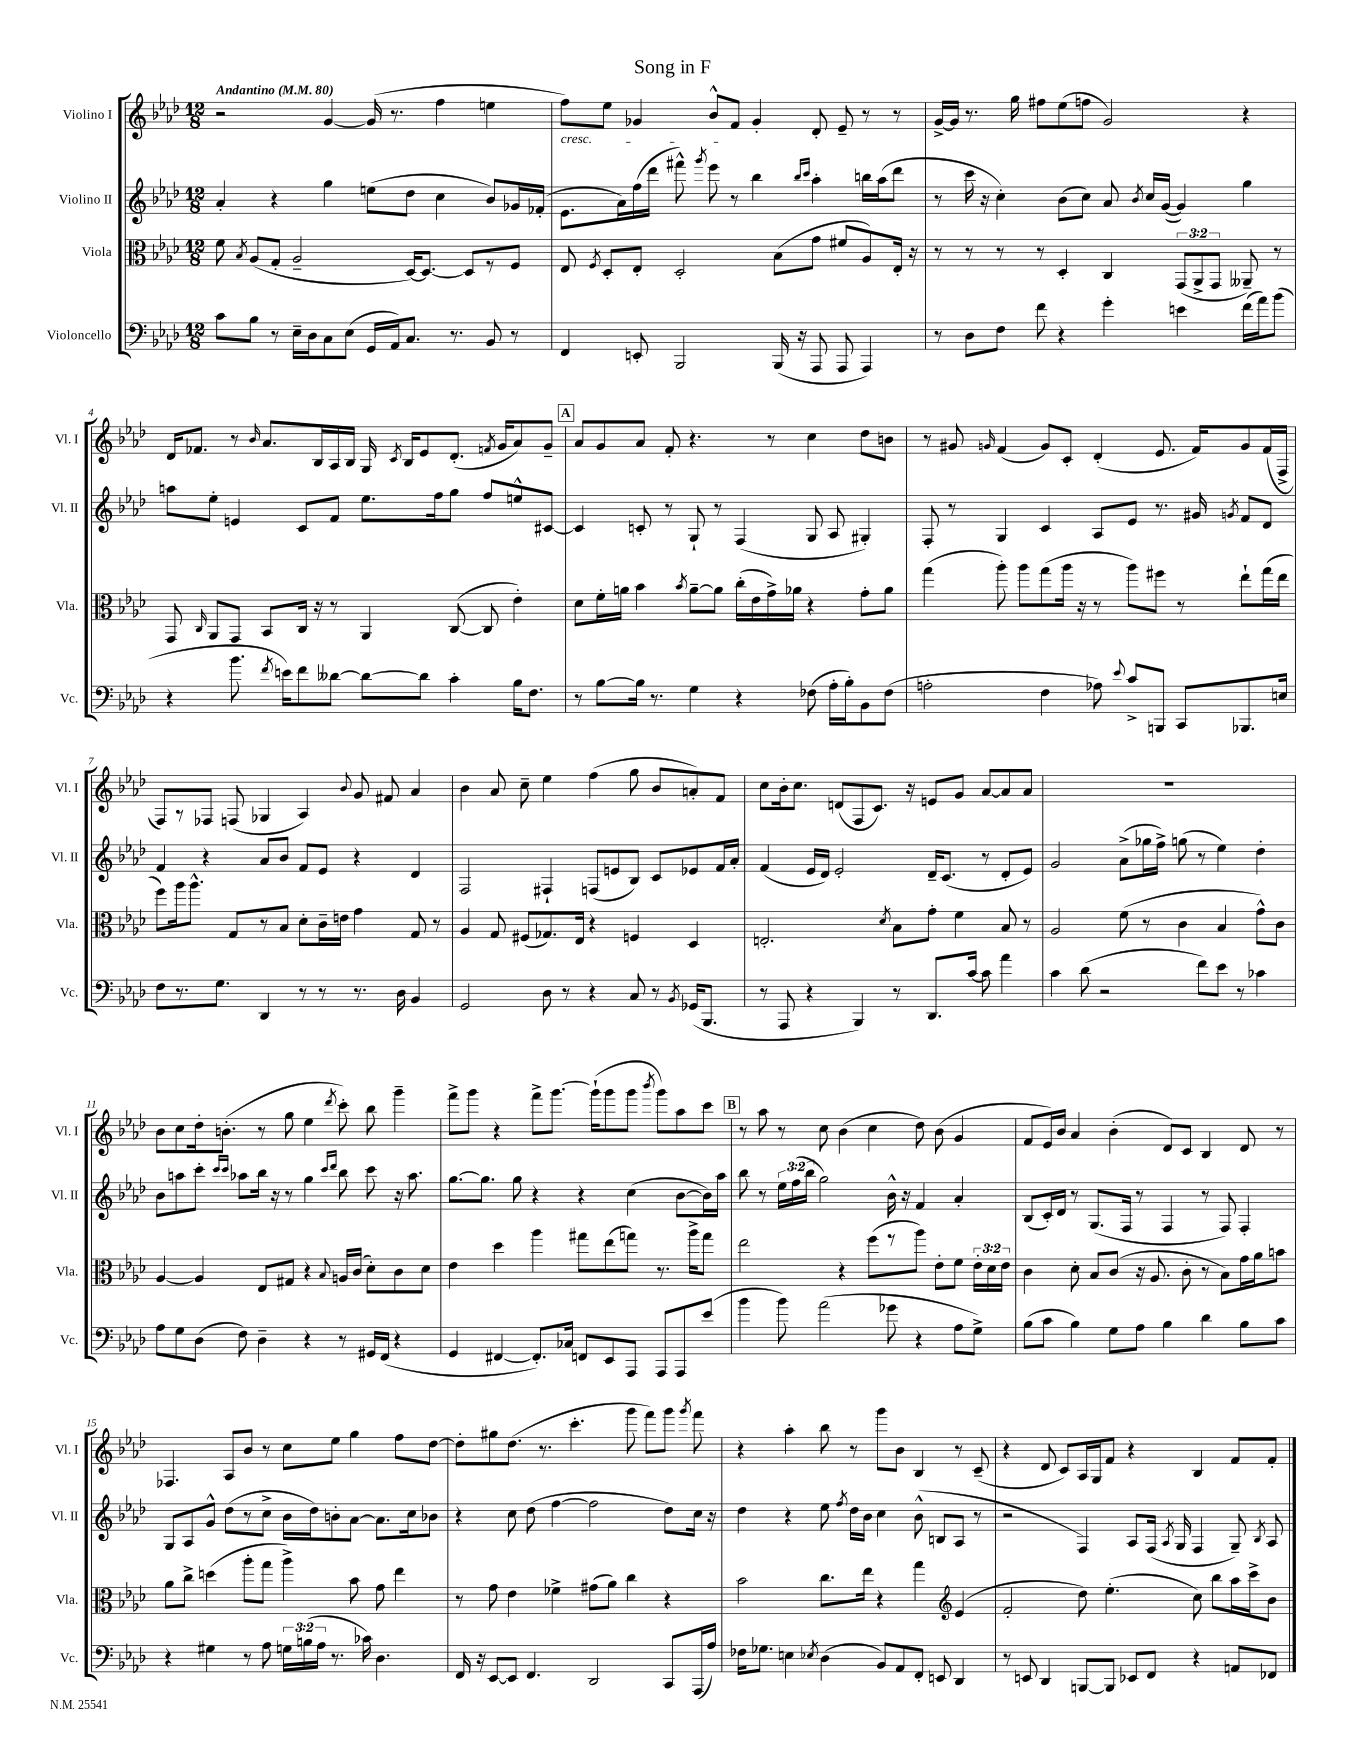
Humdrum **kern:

**kern	**kern	**kern	**kern
*part4	*part3	*part2	*part1
*staff4	*staff3	*staff2	*staff1
*I"Violoncello	*I"Viola	*I"Violino II	*I"Violino I
*I'Vc.	*I'Vla.	*I'Vl. II	*I'Vl. I
*clefF4	*clefC3	*clefG2	*clefG2
*k[b-e-a-d-]	*k[b-e-a-d-]	*k[b-e-a-d-]	*k[b-e-a-d-]
*M12/8	*M12/8	*M12/8	*M12/8
*MM80	*MM80	*MM80	*MM80
=1	=1	=1	=1
!	!	!	!LO:TX:a:B:t=Andantino
8c\L	8f\	4a-'/	2r
.	8qB-/	.	.
8B-\J	(8A-/L	.	.
8r	8G'/J	4r	.
16E-~\LL	2A-~/	.	.
16D-\J	.	.	.
8C\	.	4gg\	[4g/
(8E-\J	.	.	.
16GG/LL	.	(8een\L	(16g/]
16AA-/J)	.	.	8.r
8.C/J	[16D-/KL)	8dd-\J	.
.	8.D-/J_	.	.
.	.	4cc\	4ff\
8.r	.	.	.
.	8D-/L]	.	.
8BB-/	8r	8b-/L)	4een\
8r	8F/J	16g-X/L	.
.	.	(16f-X'/JJ	.
=2	=2	=2	=2
!	!	!	!LO:TX:b:i:t=cresc.
4FF/	8E-/	8.e-\L	8ff\L)
.	8qF/	.	.
.	8D-'/L	.	8ee-\J
.	.	16a-\L)	.
8EEn'/	8E-'/J	(16ff\	4g-X/
.	.	16ddd-\JJ	.
2BBB-/	2D-'/	8fff#X^^\)	.
.	.	8qggg/	.
.	.	8eee-\	8b-^^/L
.	.	8r	8f/J
.	.	4bb-\	4g-'/
(16BBB-/	(8B-\L	.	.
16r	.	.	.
.	.	16qqbb-/LL	.
.	.	16qqccc/JJ	.
8AAA-/	8g\J	4aa-'\	8d-'/
8AAA-/	8f#X/L	.	8e-~/
4AAA-/)	8A-/)	16bbn\LL	8r
.	.	(16aa-\J	.
.	16E-'/Jk	8ddd-\J	8r
.	16r	.	.
=3	=3	=3	=3
8r	8r	8r	[16g^/LL
.	.	.	16g/JJ]
8D-\L	8r	16ccc\	8.r
.	.	16r	.
8F\J	8r	4cc'\)	.
.	.	.	16gg\
8f\	8r	.	8ff#X\L
4r	4D-'/	(8b-\L	(8ee-\
.	.	8cc\J)	8ffn\J
4g'\	4C/	8a-/	2g/)
.	.	8qb-/	.
.	.	16cc/LL	.
.	.	([16g/JJ	.
4en\	(12GG/L	4g/])	.
.	12AA-^/	.	.
.	12GG/J	.	.
(16f\LL	8AA--X~/)	4gg\	4r
16a-\J)	.	.	.
(8b-\J	8r	.	.
!!LO:LB:g=z
=4	=4	=4	=4
4r	8GG/	8aan\L	16d-/KL
.	.	.	8.f-X/J
.	16qqC/	.	.
.	8AA-/L	8ee-'\J	.
8.b-\	8GG/J	4en/	8r
.	.	.	16qqb-/
.	8BB-/L	.	8.a-/L
8qf/	.	.	.
16en\KL)	.	.	.
8f\	16C/Jk	8c/L	.
.	16r	.	16B-/L
[8d--X\J	8r	8f/J	16A-/
.	.	.	16B-/JJ
8d--\L_	4AA-/	8.ee-\L	16G/
.	.	.	8qc/
.	.	.	16B-/KL
8d--\J]	.	.	8e-/
.	.	16ff\k	.
4c'\	([8C/	8gg\J	(8.d-'/J
.	8C/]	8ff/L	.
.	.	.	8qfn/
.	.	.	16g/KL
16B-\KL	4e-'\)	8een^^/	8a-/)
8.F\J	.	.	.
.	.	[8c#X/J	8g~/J
!!LO:REH:place=s1:t=A
=5	=5	=5	=5
8r	8d-\L	4c#/]	8a-/L
[8B-\L	16f'\L	.	8g/
.	16an\JJ	.	.
16B-\Jk]	4b-\	8cn'/	8a-/J
8.r	.	.	.
.	.	8r	8f'/
.	8qb-/	.	.
4G\	[8a~\L	8G`/	4.r
.	8a\J]	8r	.
4r	(16cc'\LL	(4F/	.
.	16e-\	.	.
.	16g^\)	.	8r
.	16a-X\JJ	.	.
(8F-X\	4r	8G/	4cc\
16A-'\LL	.	8A-/	.
16B-'\J)	.	.	.
8BB-\	8g'\L	4G#X'/)	8dd-\L
(8F-\J	8a-\J	.	8bn\J
=6	=6	=6	=6
2An'\	(4gg\	8F'/	8r
.	.	8r	8g#X/
.	.	.	16qqgn/
.	8aa-'\)	4G/	(4f/
.	8aa-\L	.	.
4F\	(8gg\	4c/	8g/L)
.	16aa-\Jk	.	8c'/J
.	16r	.	.
8A-X\)	8r	8A-/L	(4d-'/
8qqe-/	.	.	.
8c^/L	8aa-\L)	8e-/J	.
8BBBn/J	8ff#X\J	8.r	8.e-/
8CC/L	8r	.	.
.	.	16g#X/	16f/KL)
.	.	8qgn/	.
8.BBB-X/	8ee-`\L	8f/L	8g/
.	(16gg\L	8d-/J	(16f/L
16En/Jk	16ee-\JJ	.	16F^/JJ
!!LO:LB:g=z
=7	=7	=7	=7
8F\L	8ff\L)	4f/	8F/L)
8.r	16aa-\k	.	8r
.	8.aa-^^\J	.	.
.	.	4r	8F-X/J
8.G\J	.	.	.
.	8G/L	.	(8Fn/
4DD-/	8r	8a-/L	4G-X/
.	8B-/J	8b-/J	.
8r	8d-'\L	8f/L	4A-/)
8r	16c~\L	8e-/J	.
.	16en\JJ	.	.
.	.	.	8qqb-/
8.r	4g\	4r	8g/
.	.	.	8f#X/
16D-\	.	.	.
4BB-/	8G/	4d-/	4a-/
.	8r	.	.
=8	=8	=8	=8
2GG/	4A-/	2F/	4b-\
.	8G/	.	8a-/
.	(8F#X/L	.	8cc~\
8D-\	8.G-X/)	4F#X`/	4ee-\
8r	.	.	.
.	16E-/Jk	.	.
4r	4r	(8Fn/L	(4ff\
.	.	8en/	.
8C/	4Fn/	8B-/J)	8gg\
8r	.	8c/L	8b-/L
8qBB-/	.	.	.
(16GG-X/KL	4D-/	8e-X/	8an'/)
8.BBB-/J	.	.	.
.	.	16f/L	8f/J
.	.	16a-'/JJ	.
=9	=9	=9	=9
8r	2.En'/	(4f/	8cc\L
8AAA-/	.	.	16b-'\k
.	.	.	8.cc\J
4r	.	16e-/LL	.
.	.	16d-/JJ)	.
.	.	2e-'/	(8dn/L
4BBB-/)	.	.	8F/
.	.	.	8.c/J)
.	8qd-/	.	.
8r	8B-\L	.	.
.	.	.	16r
8.DD-/L	8g'\J	16d-~/KL	8en/L
.	.	(8.c/J	.
.	4f\	.	8g/J
[16c/Jk	.	.	.
8c\]	.	8r	[8a-/L
4a-\	8B-/	8d-'/L	8a-/]
.	8r	8e-/J)	8a-/J
=10	=10	=10	=10
4c\	2A-/	2g/	1.r
(8d-\	.	.	.
2r	.	.	.
.	(8f\	(8a-^\L	.
.	8r	16gg-X\L	.
.	.	16ff^\JJ)	.
.	4c\	(8ggn\	.
8f\L)	.	8r	.
8e-\J	4B-/	4ee-\)	.
8r	.	.	.
4c-X\	8g^^\L)	4dd-'\	.
.	8c\J	.	.
!!LO:LB:g=z
=11	=11	=11	=11
8A-\L	[4A-/	8b-\L	8b-\L
8G\	.	8aan\	8cc\
(8D-\J	4A-/]	8ccc'\J	16dd-'\k
.	.	.	(8.bn'\J
.	.	16qqccc/LL	.
.	.	16qqccc/JJ	.
8F\)	.	8aa-X\L	.
4D-~\	8E-/L	16bb-\Jk	8r
.	.	16r	.
.	8G#X/J	8r	8gg\
4r	4r	4gg\	4ee-\
.	.	16qqccc/LL	.
.	8qqB-/	16qqddd-/JJ	8qddd-/
8r	16An/LL	8bb-\	8ccc'\)
.	(16c/JJ	.	.
16GG#X/LL	8d-'\L)	8ccc\	8bb-\
(16FF/JJ	.	.	.
4r	8c\	16r	4ggg~\
.	.	8.aa-\	.
.	8d-\J	.	.
=12	=12	=12	=12
4GG/	4e-\	[8.gg\L	8fff^\L
.	.	.	8ggg\J
.	.	8.gg\J]	.
[4FF#X/	4dd-\	.	4r
.	.	8gg\	.
8.FF#'/L])	4aa-\	4r	8fff^\L
.	.	.	[8.ggg\J
16C-X/Jk	.	.	.
8FFn/L	8gg#X\L	4r	.
.	.	.	(16ggg`\KL]
8EE-/	(8ee-\	.	8ggg\
8AAA-/J	8ggn\J)	(4cc\	8ggg\J
.	.	.	8qbbb-/
8AAA-/L	8.r	.	8ggg\L)
8AAA-/	.	[8b-\L	8aa-\
.	16aa-^\KL	.	.
(8e-/J	8gg\J	16b-\L])	8ccc\J
.	.	16aa-\JJ	.
!!LO:REH:place=s1:t=B
=13	=13	=13	=13
4b-\	2ee-\	8bb-\	8r
.	.	8r	8aa-\
8b-\)	.	24ee-\LL	8r
.	.	(24ff\	.
.	.	24bb-\JJ	.
(2a-\	.	2gg\)	8cc\
.	4r	.	(4b-\
.	(8ff\L	.	4cc\
8g-X\	8r	16b-^^\	.
.	.	16r	.
4r	8aa-\J)	4f/	8dd-\)
.	8e-'\L	.	(8b-\
8A-\L	8f\J	4a-'/	4g/
8G^\J)	24e-'\LL	.	.
.	24d-\	.	.
.	24e-\JJ	.	.
=14	=14	=14	=14
(8B-\L	4c\	(8B-/L	8f/L
8c\J	.	16c'/L)	16e-/L)
.	.	16d-/JJ	16b-/JJ
4B-\)	8d-'\	8r	4a-/
.	8B-/L	(8.G/L	.
8G\L	(8c/J	.	(4b-'\
.	.	16F/Jk	.
8A-\J	16r	8r	.
.	8.A-/	.	.
4B-\	.	4F/	8d-/L)
.	8c'\	.	8c/J
4d-\	8r	8r	4B-/
.	8B-\L)	8F/)	.
8B-\L	16g\L	4F'/	8d-/
.	16a-\J	.	.
8c\J	8bn\J	.	8r
!!LO:LB:g=z
=15	=15	=15	=15
4r	8a-\L	8G/L	4.F-X/
.	8cc^\J	8A-/	.
4G#X\	(4ddn\	8g^^/J	.
.	.	(8dd-\L	8A-/L
8r	8aa-'\L	8r	8b-/J
8A-\	8gg\J	8cc^\J	8r
24Gn\LL	4aa-^\)	16b-\LL	8cc\L
(24Bn\	.	.	.
.	.	16dd-\J)	.
24A-\JJ	.	.	.
8.r	.	8bn'\	8ee-\J
.	8b-\	[8a-\J	4gg\
16c-X\)	.	.	.
4.D-\	8g\	8.a-\L]	.
.	4ee-\	.	8ff\L
.	.	16cc\k	.
.	.	8b-X\J	[8dd-\J
=16	=16	=16	=16
16FF/	8r	4r	8dd-'\L]
16r	.	.	.
[8EE-/L	8g\	.	8gg#X\
8EE-/J]	4e-\	8cc\	(8.dd-\J
4.FF/	.	(8dd-\	.
.	.	.	8.r
.	4f-X^\	[4ff\	.
.	.	.	4.ccc'\
2DD-/	(8g#X\L	2ff\]	.
.	8a-\J)	.	.
.	4cc\	.	8ggg\
.	.	.	8fff\L)
8CC/L	4r	8dd-\L)	8ggg\J
.	.	.	8qggg/
(16AAA-/L	.	16cc\Jk	8fff\
16A-/JJ)	.	16r	.
=17	=17	=17	=17
16F-X\KL	2b-\	4dd-\	4r
8.G-X\J	.	.	.
4En\	.	4r	4aa-'\
8qE-X/	.	.	.
(4D-\	8.cc\L	8ee-\	8bb-\
.	.	8qff/	.
.	.	16dd-\LL	8r
.	16ee-\Jk	16b-\JJ	.
8BB-/L)	4r	4cc\	8ggg\L
8AA-/	.	.	8b-\J
8FF'/J	4gg\	(8b-^^\	4B-/
8EEn/	.	8Bn/L	.
*	*clefG2	*	*
4DD-/	(4e-/	8A-/J	8r
.	.	8r	(8c~/
=18	=18	=18	=18
8r	2f'/	2r	4r
8EEn/	.	.	.
4DD-/	.	.	8d-/
.	.	.	8c/L)
[8BBBn/L	8dd-\)	4F/)	16A-/L
.	.	.	16G/J
8BBB/J]	(4.ee-'\	.	8f/J
8EE-X/L	.	8A-/L	4r
8FF/J	.	(16F/Jk	.
.	.	8qA-/	.
.	.	16G/	.
4r	8cc\)	4F/	4B-/
.	8bb-\L	.	.
8AAn/L	16aa-\L	8G~/)	8f/L
.	16ccc^\J	.	.
.	.	8qB-/	.
8FF-X/J	8b-\J	8A-/	8f'/J
==	==	==	==
*-	*-	*-	*-
